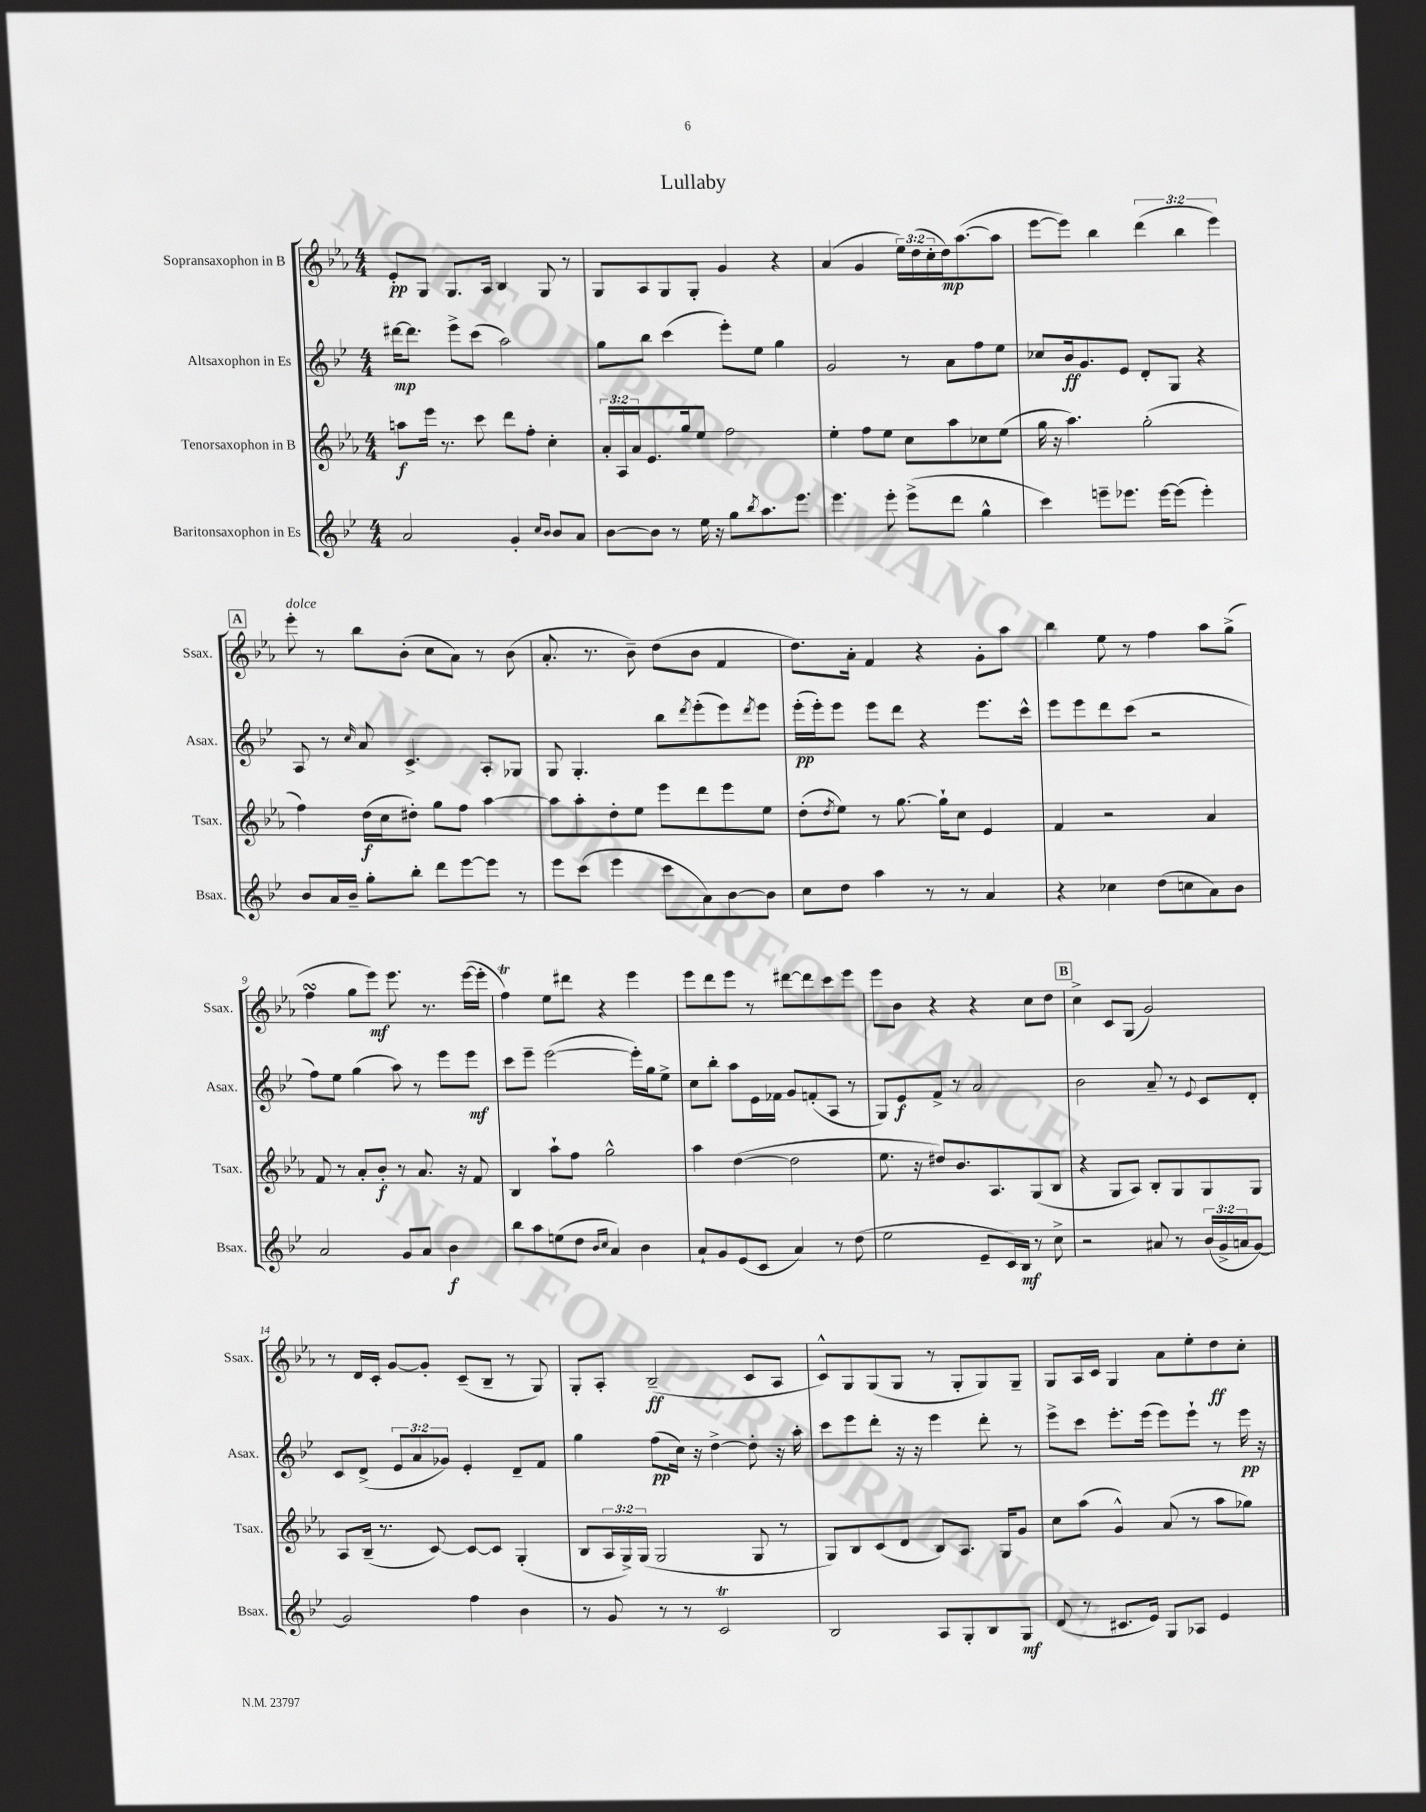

**kern	**dynam	**kern	**dynam	**kern	**dynam	**kern	**dynam
*part4	*part4	*part3	*part3	*part2	*part2	*part1	*part1
*staff4	*staff4	*staff3	*staff3	*staff2	*staff2	*staff1	*staff1
*I"Baritonsaxophon in Es	*	*I"Tenorsaxophon in B	*	*I"Altsaxophon in Es	*	*I"Sopransaxophon in B	*
*I'Bsax.	*	*I'Tsax.	*	*I'Asax.	*	*I'Ssax.	*
*clefG2	*	*clefG2	*	*clefG2	*	*clefG2	*
*k[b-e-]	*	*k[b-e-a-]	*	*k[b-e-]	*	*k[b-e-a-]	*
*M4/4	*	*M4/4	*	*M4/4	*	*M4/4	*
=1	=1	=1	=1	=1	=1	=1	=1
2a/	.	8aan\L	f	[16ddd#X\KL	mp	8e-'/L	pp
.	.	.	.	8.ddd#\J]	.	.	.
.	.	16eee-\Jk	.	.	.	8G/J	.
.	.	8.r	.	.	.	.	.
.	.	.	.	8eee-^\L	.	8.G/L	.
.	.	8ccc\	.	(8ccc\J	.	.	.
.	.	.	.	.	.	16A-/Jk	.
4g'/	.	8ddd\L	.	2aa\)	.	4B-/	.
.	.	8ff'\J	.	.	.	.	.
16qqcc/LL	.	.	.	.	.	.	.
16qqb-/JJ	.	.	.	.	.	.	.
8b-/L	.	4cc'\	.	.	.	8G/	.
8a/J	.	.	.	.	.	8r	.
=2	=2	=2	=2	=2	=2	=2	=2
[8b-\L	.	24a-'/LL	.	8gg\L	.	8G/L	.
.	.	24A-/	.	.	.	.	.
.	.	24a-/J	.	.	.	.	.
8b-\J]	.	8.e-/	.	8bb-\J	.	8A-/	.
8r	.	.	.	(4ccc\	.	8G/	.
.	.	16gg/k	.	.	.	.	.
16ee-\	.	8ee-/J	.	.	.	8G'/J	.
16r	.	.	.	.	.	.	.
8gg\L	.	2ff\	.	8eee-'\L)	.	4g/	.
8qbb-/	.	.	.	.	.	.	.
8.aa\	.	.	.	8ee-\J	.	.	.
.	.	.	.	4gg\	.	4r	.
8.eee-\J	.	.	.	.	.	.	.
=3	=3	=3	=3	=3	=3	=3	=3
4.eee-\	.	4ee-'\	.	2g/	.	(4a-/	.
.	.	8ff\L	.	.	.	4g/	.
8eee-'\	.	8ee-\J	.	.	.	.	.
(8eee-^\L	.	8cc\L	.	8r	.	24ee-\LL)	.
.	.	.	.	.	.	(24dd\	.
.	.	.	.	.	.	24cc'\	.
8ddd\J	.	8aa-\	.	8a\L	.	16dd\J)	mp
.	.	.	.	.	.	([8.aa-\	.
4gg^^\	.	8cc-X\	.	8ff\	.	.	.
.	.	(8ee-\J	.	8ee-\J	.	8aa-\J]	.
=4	=4	=4	=4	=4	=4	=4	=4
4ccc\)	.	16gg\	.	8cc-X/L	.	[8eee-\L	.
.	.	16r	.	.	.	.	.
.	.	4.aa-\)	.	16b-/k	ff	8eee-\J])	.
.	.	.	.	8.g/	.	.	.
8eeen~\L	.	.	.	.	.	4bb-\	.
8.eee-X\J	.	.	.	8e-/J	.	.	.
.	.	(2gg'\	.	8d'/L	.	(6ddd\	.
[16eee-\KL	.	.	.	.	.	.	.
(8eee-\J]	.	.	.	8G/J	.	.	.
.	.	.	.	.	.	6bb-\	.
4eee-'\)	.	.	.	4r	.	.	.
.	.	.	.	.	.	6eee-\)	.
!!LO:LB:g=z
!!LO:REH:place=s1:t=A
=5	=5	=5	=5	=5	=5	=5	=5
!	!	!	!	!	!	!LO:TX:a:i:t=dolce	!
8b-/L	.	4ff\)	.	8A/	.	8eee-'\	.
16a/L	.	.	.	8r	.	8r	.
16b-~/JJ	.	.	.	.	.	.	.
.	.	.	.	16qqcc/	.	.	.
8gg'\L	.	(16dd\LL	f	8a/	.	8bb-\L	.
.	.	16cc\J	.	.	.	.	.
8bb-'\J	.	8dd#X'\J)	.	4.c^/	.	(8b-'\J	.
8ddd\L	.	8gg\L	.	.	.	8cc\L	.
[8eee-\	.	8ff\J	.	.	.	8a-\J)	.
8eee-\J]	.	[4aa-\	.	8A'/L	.	8r	.
8r	.	.	.	8G-X/J	.	(8b-\	.
=6	=6	=6	=6	=6	=6	=6	=6
8eee-\L	.	8aa-\L]	.	8G/	.	8.a-'/	.
(8ccc\J	.	8aa-'\	.	4.G'/	.	.	.
.	.	.	.	.	.	8.r	.
4eee-\	.	8dd'\	.	.	.	.	.
.	.	8ee-\J	.	.	.	8b-~\)	.
8ccc\L	.	8eee-\L	.	8bb-\L	.	(8dd\L	.
.	.	.	.	8qddd/	.	.	.
8a\)	.	8ddd\	.	(8eee-'\	.	8b-\J	.
[8b-\	.	8eee-\	.	8eee-\)	.	4f/	.
.	.	.	.	8qddd/	.	.	.
8b-\J]	.	8ee-\J	.	8eee-\J	.	.	.
=7	=7	=7	=7	=7	=7	=7	=7
8cc\L	.	(8dd'\L	.	(16eee-'\LL	pp	8.dd\L)	.
.	.	.	.	16eee-'\J)	.	.	.
.	.	8qdd/	.	.	.	.	.
8dd\J	.	8ee-\J)	.	8eee-\J	.	.	.
.	.	.	.	.	.	16a-'\Jk	.
4aa\	.	8r	.	8eee-\L	.	4f/	.
.	.	[8.gg\	.	8ddd\J	.	.	.
8r	.	.	.	4r	.	4r	.
.	.	16gg`\KL]	.	.	.	.	.
8r	.	8cc\J	.	.	.	.	.
4a/	.	4e-/	.	8.eee-\L	.	8g'\L	.
.	.	.	.	.	.	8aa-\J	.
.	.	.	.	16ccc^^\Jk	.	.	.
=8	=8	=8	=8	=8	=8	=8	=8
4r	.	4f/	.	8eee-\L	.	4bb-\	.
.	.	.	.	8eee-\	.	.	.
4cc-X\	.	2r	.	8ddd\	.	8ee-\	.
.	.	.	.	(8ccc\J	.	8r	.
(8dd\L	.	.	.	2r	.	4ff\	.
8ccn\	.	.	.	.	.	.	.
8a\)	.	4a-/	.	.	.	8aa-\L	.
8b-\J	.	.	.	.	.	(8gg^\J	.
!!LO:LB:g=z
=9	=9	=9	=9	=9	=9	=9	=9
2a/	.	8f/	.	8ff\L)	.	4ffsSSS\	.
.	.	8r	.	8ee-\J	.	.	.
.	.	8a-'/L	.	(4gg\	.	8gg\L	.
.	.	8b-'/J	f	.	.	8eee-\J)	mf
8g/L	.	8r	.	8aa\)	.	8.eee-\	.
8a/J	.	8.a-/	.	8r	.	.	.
.	.	.	.	.	.	8.r	.
4b-\	f	.	.	8eee-\L	.	.	.
.	.	16r	.	.	.	.	.
.	.	8f/	.	8eee-\J	mf	([16eee-\LL	.
.	.	.	.	.	.	16eee-'\JJ]	.
=10	=10	=10	=10	=10	=10	=10	=10
8bb-\L	.	4B-/	.	8ccc\L	.	4ffT\)	.
8aa\	.	.	.	8eee-~\J	.	.	.
(8een\	.	8aa-`\L	.	([2eee-\	.	8ee-\L	.
8dd\J	.	8ff\J	.	.	.	8ddd#X\J	.
16qqb-/LL	.	.	.	.	.	.	.
16qqcc/JJ	.	.	.	.	.	.	.
4a/)	.	2gg^^\	.	.	.	4r	.
4b-\	.	.	.	16eee-'\LL])	.	4eee-\	.
.	.	.	.	16gg\J	.	.	.
.	.	.	.	8ee-^\J	.	.	.
=11	=11	=11	=11	=11	=11	=11	=11
8a`/L	.	4aa-\	.	8cc\L	.	8eee-\L	.
8g/	.	.	.	8bb-'\J	.	8ddd\	.
(8e-/	.	([4dd\	.	8aa\L	.	8eee-\J	.
8c/J	.	.	.	16e-\L	.	8r	.
.	.	.	.	16f-X\JJ	.	.	.
4a/)	.	2dd\]	.	8g/L	.	[8ddd#X\L	.
.	.	.	.	(8fn'/	.	8ddd#\]	.
8r	.	.	.	8A/J	.	8ccc\	.
(8dd\	.	.	.	8r	.	8eee-\J	.
=12	=12	=12	=12	=12	=12	=12	=12
2ee-\	.	8.ee-\	.	8G/L)	.	8eee-\L	.
.	.	.	.	8e-/	f	8b-\J	.
.	.	16r	.	.	.	.	.
.	.	8dd#X/L)	.	8f^/J	.	4r	.
.	.	8.b-/	.	8r	.	.	.
8e-~/L	.	.	.	2a/	.	4r	.
.	.	8.A-/	.	.	.	.	.
16c/L)	.	.	.	.	.	.	.
16B-/JJ	mf	.	.	.	.	.	.
8r	.	(8G/	.	.	.	8cc\L	.
8cc^\	.	8B-/J	.	.	.	8dd\J	.
!!LO:REH:place=s1:t=B
=13	=13	=13	=13	=13	=13	=13	=13
2r	.	4r	.	2b-\	.	4cc^\	.
.	.	8G/L	.	.	.	8c/L	.
.	.	8A-/J)	.	.	.	(8G/J	.
8a#X/	.	8B-'/L	.	8a~/	.	2g/)	.
8r	.	8G/	.	8r	.	.	.
.	.	.	.	8qqe-/	.	.	.
(24b-/LL	.	8G/	.	8c/L	.	.	.
24g^/	.	.	.	.	.	.	.
24an/J	.	.	.	.	.	.	.
[8g/J)	.	8G/J	.	8d'/J	.	.	.
!!LO:LB:g=z
=14	=14	=14	=14	=14	=14	=14	=14
2g/]	.	8A-/L	.	8c/L	.	8r	.
.	.	(16B-~/Jk	.	(8d^/J	.	16d/LL	.
.	.	8.r	.	.	.	16c'/JJ	.
.	.	.	.	12e-/L	.	[8g/L	.
.	.	.	.	12a/	.	.	.
.	.	[8c/)	.	.	.	8g'/J]	.
.	.	.	.	12g-X/J)	.	.	.
4ff\	.	8c/L_	.	4e-'/	.	(8c~/L	.
.	.	8c/J]	.	.	.	8B-~/J	.
4b-\	.	(4G'/	.	8d~/L	.	8r	.
.	.	.	.	8f/J	.	8G/)	.
=15	=15	=15	=15	=15	=15	=15	=15
8r	.	8B-/L	.	4gg\	.	8G'/L	.
8g/	.	24A-/L	.	.	.	8A-'/J	.
.	.	24G^/)	.	.	.	.	.
.	.	(24G/JJ	.	.	.	.	.
8r	.	2G/	.	(8ff\L	pp	(2B-~/	ff
8r	.	.	.	16cc\Jk)	.	.	.
.	.	.	.	16r	.	.	.
2cT/	.	.	.	[4dd^\	.	.	.
.	.	8G/	.	8dd'\]	.	8c/L	.
.	.	8r	.	16r	.	8A-/J	.
.	.	.	.	16aa'\	.	.	.
=16	=16	=16	=16	=16	=16	=16	=16
2B-/	.	8G/L)	.	8ccc\L	.	8c^^/L)	.
.	.	8B-/	.	8eee-\	.	8G/	.
.	.	(8c/	.	8ddd'\J	.	(8G/	.
.	.	8d/J	.	16r	.	8G/J	.
.	.	.	.	16r	.	.	.
8A/L	.	8B-/L)	.	4eee-\	.	8r	.
8G'/	.	8.A-/J	.	.	.	8G'/L	.
8B-/	.	.	.	8ddd'\	.	8G/)	.
.	.	16G/KL	.	.	.	.	.
8G/J	mf	8g/J	.	8r	.	8G~/J	.
=17	=17	=17	=17	=17	=17	=17	=17
(8d/	.	8cc\L	.	8eee-^\L	.	8G/L	.
8r	.	(8aa-\J	.	8ccc\J	.	16A-/L	.
.	.	.	.	.	.	16c/JJ	.
8.c#X/L	.	4g^^/)	.	8.eee-'\L	.	4G/	.
16e-/Jk)	.	.	.	(16eee-\Jk	.	.	.
8G/L	.	(8a-/	.	8eee-\L)	.	8a-\L	.
8A-X/J	.	8r	.	8eee-`\J	.	8ee-'\	.
4e-/	.	8aa-\L	.	8r	.	8dd\	ff
.	.	8gg-X\J)	.	16eee-\	pp	8cc'\J	.
.	.	.	.	16r	.	.	.
==	==	==	==	==	==	==	==
*-	*-	*-	*-	*-	*-	*-	*-
